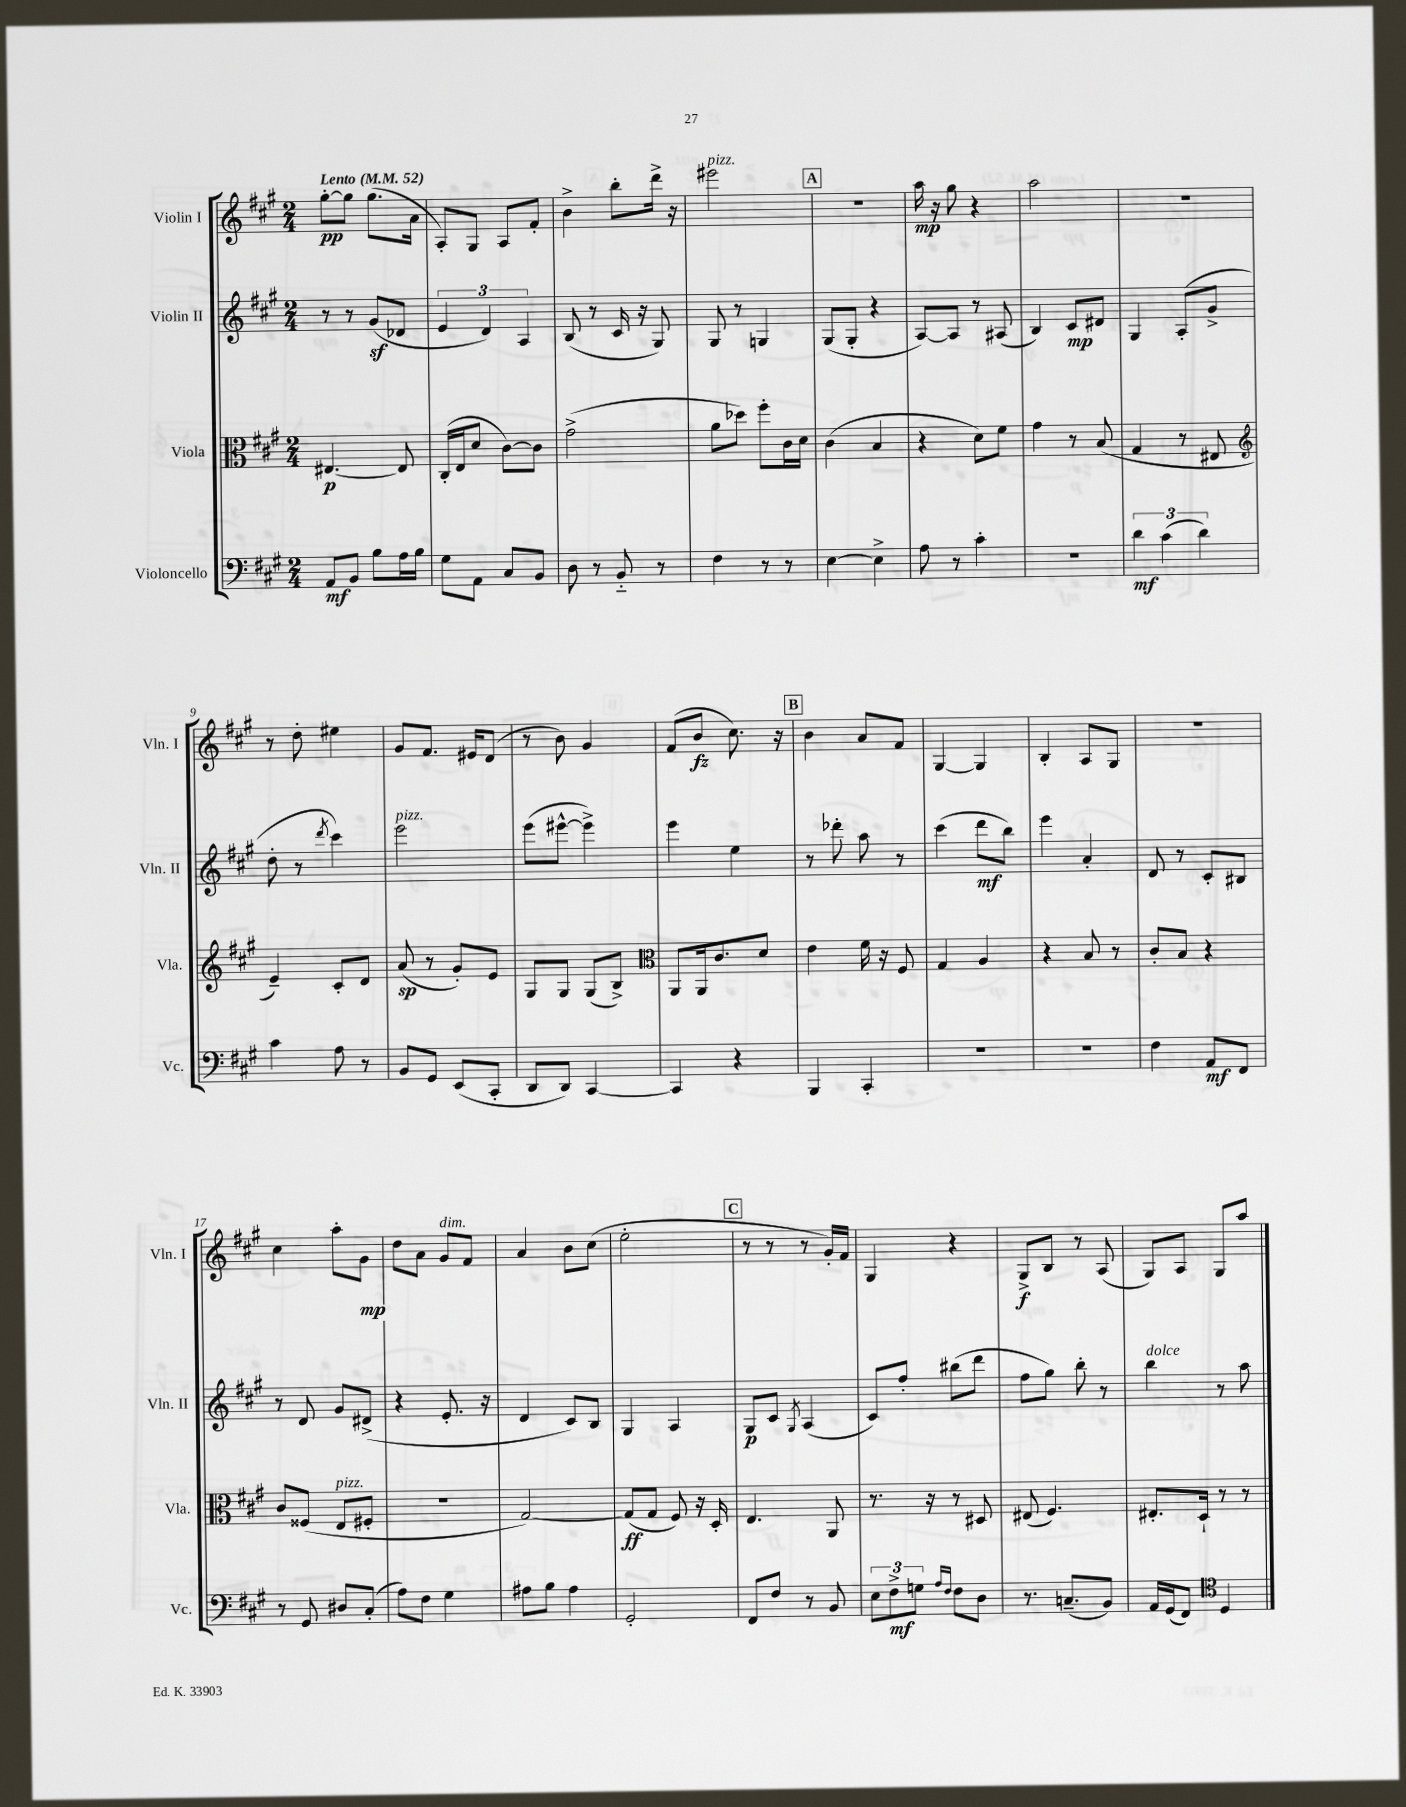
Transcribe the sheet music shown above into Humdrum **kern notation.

**kern	**dynam	**kern	**dynam	**kern	**dynam	**kern	**dynam
*part4	*part4	*part3	*part3	*part2	*part2	*part1	*part1
*staff4	*staff4	*staff3	*staff3	*staff2	*staff2	*staff1	*staff1
*I"Violoncello	*	*I"Viola	*	*I"Violin II	*	*I"Violin I	*
*I'Vc.	*	*I'Vla.	*	*I'Vln. II	*	*I'Vln. I	*
*clefF4	*	*clefC3	*	*clefG2	*	*clefG2	*
*k[f#c#g#]	*	*k[f#c#g#]	*	*k[f#c#g#]	*	*k[f#c#g#]	*
*M2/4	*	*M2/4	*	*M2/4	*	*M2/4	*
*MM52	*	*MM52	*	*MM52	*	*MM52	*
=1	=1	=1	=1	=1	=1	=1	=1
!	!	!	!	!	!	!LO:TX:a:B:t=Lento	!
8AA/L	mf	[4.E#X/	p	8r	.	[8gg#'\L	pp
8BB/J	.	.	.	8r	.	8gg#\J]	.
8B\L	.	.	.	(8g#z/L	.	(8.gg#\L	.
16A\L	.	8E#/]	.	8d-X/J	.	.	.
16B\JJ	.	.	.	.	.	16a\Jk	.
=2	=2	=2	=2	=2	=2	=2	=2
8G#\L	.	(16C#'/LL	.	6e/	.	8A'/L)	.
.	.	16E/J	.	.	.	.	.
8AA\J	.	8d/J	.	.	.	8G#/J	.
.	.	.	.	6d/)	.	.	.
8C#/L	.	[8c#\L)	.	.	.	8A/L	.
.	.	.	.	6A/	.	.	.
8BB/J	.	8c#\J]	.	.	.	8f#'/J	.
=3	=3	=3	=3	=3	=3	=3	=3
8D\	.	(2g#^\	.	(8B/	.	4b^\	.
8r	.	.	.	8r	.	.	.
8BB/	.	.	.	16c#/	.	8bb'\L	.
.	.	.	.	16r	.	.	.
8r	.	.	.	8G#/)	.	16ddd^\Jk	.
.	.	.	.	.	.	16r	.
=4	=4	=4	=4	=4	=4	=4	=4
!	!	!	!	!	!	!LO:TX:a:i:t=pizz.	!
4F#\	.	8a\L	.	8G#/	.	2eee#X\	.
.	.	8dd-X\J)	.	8r	.	.	.
8r	.	8ff#'\L	.	4Gn/	.	.	.
8r	.	16c#\L	.	.	.	.	.
.	.	16d\JJ	.	.	.	.	.
!!LO:REH:place=s1:t=A
=5	=5	=5	=5	=5	=5	=5	=5
[4E\	.	(4c#\	.	(8G#/L	.	2r	.
.	.	.	.	8G#'/J	.	.	.
4E^\]	.	4B/	.	4r	.	.	.
=6	=6	=6	=6	=6	=6	=6	=6
8A\	.	4r	.	[8A/L)	.	16aa\	mp
.	.	.	.	.	.	16r	.
8r	.	.	.	8A/J]	.	8gg#\	.
4c#'\	.	8d\L)	.	8r	.	4r	.
.	.	8f#\J	.	(8A#X/	.	.	.
=7	=7	=7	=7	=7	=7	=7	=7
2r	.	4g#\	.	4B/)	.	2aa\	.
.	.	8r	.	8c#/L	mp	.	.
.	.	(8B/	.	8d#X/J	.	.	.
=8	=8	=8	=8	=8	=8	=8	=8
6d\	mf	4G#/	.	4G#/	.	2r	.
(6c#\	.	.	.	.	.	.	.
.	.	8r	.	(8A'/L	.	.	.
6d\)	.	.	.	.	.	.	.
.	.	8E#X/	.	8g#^/J	.	.	.
!!LO:LB:g=z
=9	=9	=9	=9	=9	=9	=9	=9
*	*	*clefG2	*	*	*	*	*
4c#\	.	4e~/)	.	8dd'\	.	8r	.
.	.	.	.	8r	.	8dd'\	.
.	.	.	.	8qddd/	.	.	.
8A\	.	8c#'/L	.	4ccc#\)	.	4ee#X\	.
8r	.	8d/J	.	.	.	.	.
=10	=10	=10	=10	=10	=10	=10	=10
!	!	!	!	!LO:TX:a:i:t=pizz.	!	!	!
8BB/L	.	(8a/	sp	2eee\	.	8g#/L	.
8GG#/J	.	8r	.	.	.	8.f#/J	.
(8EE/L	.	8g#'/L)	.	.	.	.	.
.	.	.	.	.	.	16e#X/KL	.
8CC#'/J	.	8e/J	.	.	.	(8d/J	.
=11	=11	=11	=11	=11	=11	=11	=11
8DD/L	.	8G#/L	.	(8eee\L	.	8r	.
8DD/J)	.	8G#/J	.	[8eee#X^^\J	.	8b\)	.
[4CC#/	.	(8G#/L	.	4eee#^\])	.	4g#/	.
.	.	8B^/J)	.	.	.	.	.
=12	=12	=12	=12	=12	=12	=12	=12
*	*	*clefC3	*	*	*	*	*
4CC#/]	.	8AA/L	.	4eee\	.	(8f#/L	.
.	.	16AA/k	.	.	.	8b/J	fz
.	.	8.c#/	.	.	.	.	.
4r	.	.	.	4ee\	.	8.cc#\)	.
.	.	8d/J	.	.	.	.	.
.	.	.	.	.	.	16r	.
!!LO:REH:place=s1:t=B
=13	=13	=13	=13	=13	=13	=13	=13
4BBB/	.	4e\	.	8r	.	4b\	.
.	.	.	.	8ddd-X'\	.	.	.
4CC#'/	.	16f#\	.	8aa\	.	8a/L	.
.	.	16r	.	.	.	.	.
.	.	8F#/	.	8r	.	8f#/J	.
=14	=14	=14	=14	=14	=14	=14	=14
2r	.	4G#/	.	(4ccc#\	.	[4G#/	.
.	.	4A/	.	8ddd\L	mf	4G#/]	.
.	.	.	.	8bb\J)	.	.	.
=15	=15	=15	=15	=15	=15	=15	=15
2r	.	4r	.	4eee\	.	4B'/	.
.	.	8B/	.	4a'/	.	8A/L	.
.	.	8r	.	.	.	8G#/J	.
=16	=16	=16	=16	=16	=16	=16	=16
4F#\	.	8c#'/L	.	8d/	.	2r	.
.	.	8B/J	.	8r	.	.	.
8AA/L	mf	4r	.	8c#'/L	.	.	.
8FF#/J	.	.	.	8B#X/J	.	.	.
!!LO:LB:g=z
=17	=17	=17	=17	=17	=17	=17	=17
8r	.	8c#/L	.	8r	.	4cc#\	.
8GG#/	.	(8F##X/J	.	8d/	.	.	.
!	!	!LO:TX:a:i:t=pizz.	!	!	!	!	!
8D#X/L	.	8E/L	.	8g#/L	.	8aa'\L	.
(8C#'/J	.	8F#X'/J	.	(8d#X^/J	.	8g#\J	mp
=18	=18	=18	=18	=18	=18	=18	=18
8A\L)	.	2r	.	4r	.	8dd\L	.
8F#\J	.	.	.	.	.	8a\J	.
!	!	!	!	!	!	!LO:TX:a:i:t=dim.	!
4G#\	.	.	.	8.e'/	.	8g#/L	.
.	.	.	.	.	.	8f#/J	.
.	.	.	.	16r	.	.	.
=19	=19	=19	=19	=19	=19	=19	=19
8A#X\L	.	[2G#/)	.	4d/	.	4a/	.
8B\J	.	.	.	.	.	.	.
4A#\	.	.	.	8c#/L)	.	8b\L	.
.	.	.	.	8B/J	.	(8cc#\J	.
=20	=20	=20	=20	=20	=20	=20	=20
2GG#'/	.	(8G#/L]	ff	4G#/	.	2ee'\	.
.	.	8G#/J	.	.	.	.	.
.	.	8F#/)	.	4A/	.	.	.
.	.	16r	.	.	.	.	.
.	.	16D'/	.	.	.	.	.
!!LO:REH:place=s1:t=C
=21	=21	=21	=21	=21	=21	=21	=21
8FF#/L	.	4.E/	.	8G#/L	p	8r	.
8F#/J	.	.	.	8c#/J	.	8r	.
.	.	.	.	8qG#/	.	.	.
8r	.	.	.	(4A/	.	8r	.
8BB/	.	8AA/	.	.	.	16g#'/LL)	.
.	.	.	.	.	.	16f#/JJ	.
=22	=22	=22	=22	=22	=22	=22	=22
12E\L	.	8.r	.	8c#/L)	.	4G#/	.
12F#^\	mf	.	.	.	.	.	.
.	.	.	.	8ff#'/J	.	.	.
12Gn\J	.	.	.	.	.	.	.
.	.	16r	.	.	.	.	.
16qqA/LL	.	.	.	.	.	.	.
16qqF#/JJ	.	.	.	.	.	.	.
8F#\L	.	8r	.	(8bb#X\L	.	4r	.
8D\J	.	8D#X/	.	8ddd\J	.	.	.
=23	=23	=23	=23	=23	=23	=23	=23
8.r	.	(8E#X/	.	8ff#\L	.	8G#^/L	f
.	.	4.F#/)	.	8gg#\J)	.	8B/J	.
(8.Cn~/L	.	.	.	.	.	.	.
.	.	.	.	8bb'\	.	8r	.
8BB/J)	.	.	.	8r	.	(8A/	.
=24	=24	=24	=24	=24	=24	=24	=24
!	!	!	!	!LO:TX:a:i:t=dolce	!	!	!
16AA/LL	.	8.E#X'/L	.	4bb\	.	8G#/L)	.
(16GG#/J	.	.	.	.	.	.	.
8FF#/J)	.	.	.	.	.	8A/J	.
.	.	16D`/Jk	.	.	.	.	.
*clefC4	*	*	*	*	*	*	*
4D/	.	8r	.	8r	.	8G#/L	.
.	.	8r	.	8aa\	.	8aa/J	.
==	==	==	==	==	==	==	==
*-	*-	*-	*-	*-	*-	*-	*-
